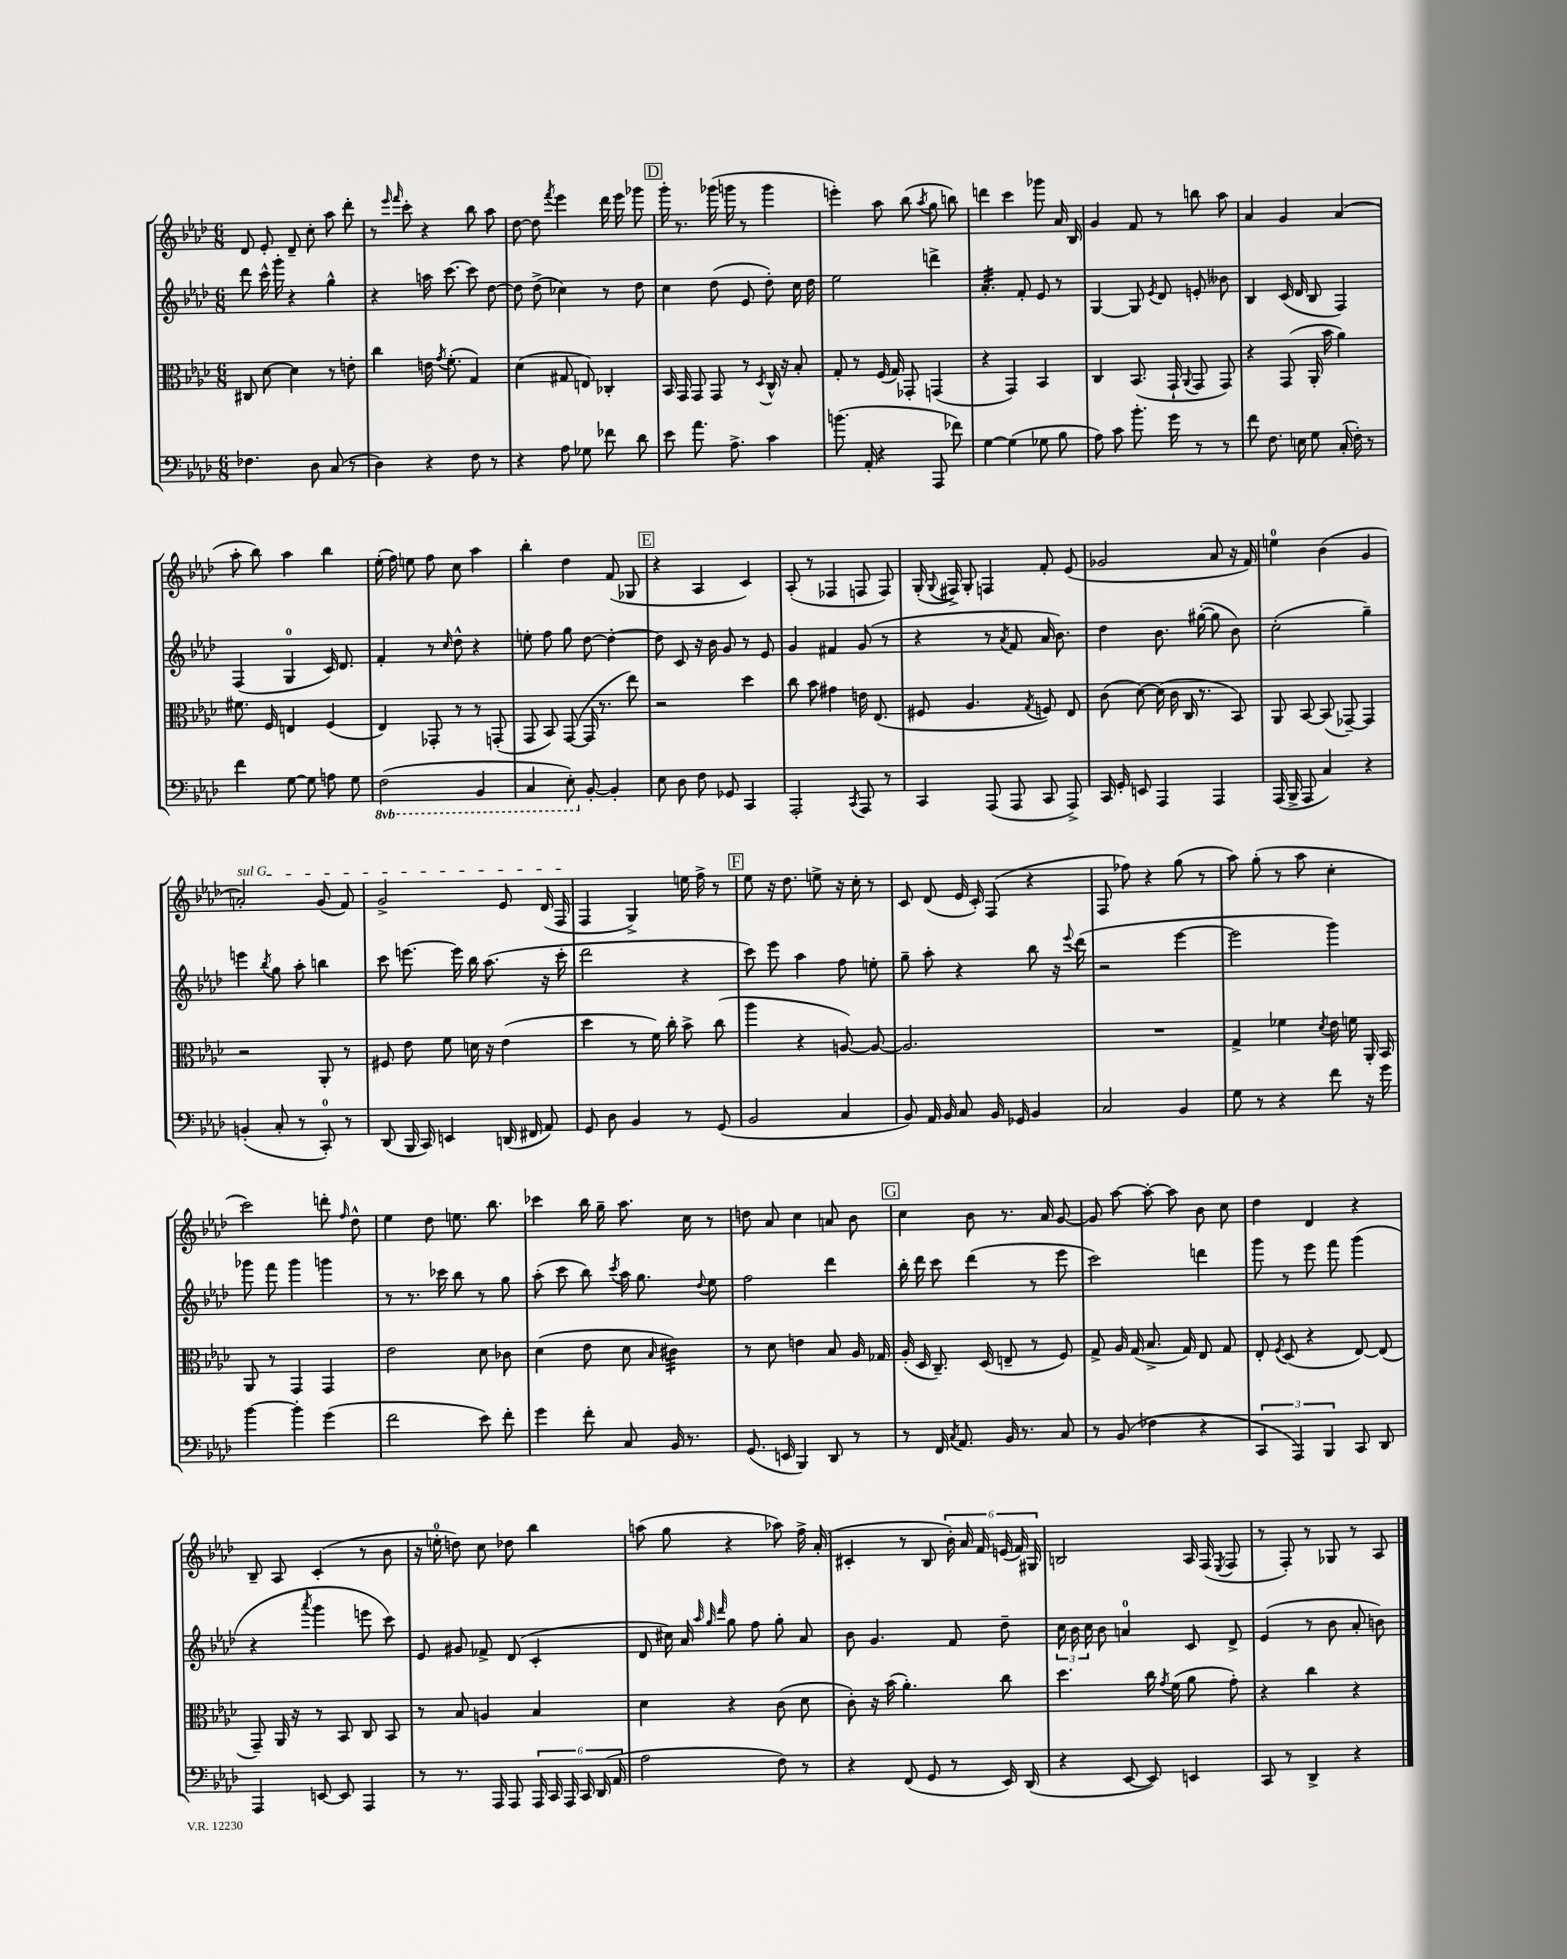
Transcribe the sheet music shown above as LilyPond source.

<<
\new StaffGroup <<
\new Staff = "s0" {
    \clef treble \key aes \major \numericTimeSignature \time 6/8
    \autoBeamOff des'8 ees'8-. des'8-- c''8-. aes''8 des'''8-. |
    r8 \grace { ees'''16 f'''16 } c'''8-. r4 bes''8 aes''8 |
    des''8~ des''8 \acciaccatura { f'''8 } ees'''4 des'''16 ees'''16 ges'''8 |
    \mark \markup { \box "D" } g'''16-. r8. ges'''16( g'''16 r8 g'''4 |
    e'''4-.) aes''8 bes''8( \acciaccatura { aes''8 } g''8 b''8) |
    d'''4 c'''4 ges'''8 aes'16 bes16 |
    g'4 f'8 r8 b''8 aes''8 |
    aes'4 g'4 aes'4( |
    aes''8-. bes''8) aes''4 bes''4 |
    ees''16-.( f''16) e''8 f''8 c''8 aes''4 |
    bes''4-. des''4 f'8( ges8 |
    \mark \markup { \box "E" } r4 aes4 c'4) |
    aes8-.( r8 fes4 f8 f8) |
    g16-.( \appoggiatura { g8 } fis16->) g8-. f4 f'8-. ees'8( |
    ges'2 aes'8 r16 f'16) |
    e''4-0 bes'4( g'4 |
    \once \override TextSpanner.bound-details.left.text = \markup { \italic "sul G" } a'2-.\startTextSpan) g'8( f'8) |
    g'2-> ees'8 des'16( f16\stopTextSpan |
    f4 g4->) e''16 f''16-> r8 |
    \mark \markup { \box "F" } ees''8 r16 des''8. e''8-> r16 c''16-. r8 |
    c'8 des'8( ees'16 c'16-.) f8( r4 |
    f8 fes''8) r4 g''8( r8 |
    aes''8) g''8-.( r8 aes''8 c''4-. |
    c'''2) d'''8-. \grace { f''16 } des''8-^ |
    ees''4 des''8 e''8. bes''8. |
    ces'''4 bes''16 g''16-- aes''8. c''16 r8 |
    d''8 aes'8 c''4 a'8 bes'8 |
    \mark \markup { \box "G" } c''4 bes'8 r8. aes'16 g'8~ |
    g'8 aes''8~ aes''8~-. aes''8 bes'8 c''8 |
    des''4 des'4 r4 |
    bes8-- aes8 c'4-.( r8 bes'8 |
    r16 e''16-0-. d''8) c''8 des''8 bes''4 |
    a''8( g''8 r4 aes''8) f''16-> aes'16-.( |
    cis'4-. r8 bes8 \tuplet 6/4 { bes'16-.) aes'16 f'16 e'16( f'16) gis16 } |
    b2 aes16 f16( \acciaccatura { ees8 } f8 |
    r8 f8-.) r8 ges8 r8 aes8 \bar "|." |
}
\new Staff = "s1" {
    \clef treble \key aes \major \numericTimeSignature \time 6/8
    \autoBeamOff des'''8 c'''16-^ g'''16-. r4 g''4-^ |
    r4 a''16 c'''8.~ c'''8 des''8~ |
    des''8 des''8->( ces''4) r8 des''8 |
    \mark \markup { \box "D" } c''4 des''8( ees'8 des''8-.) c''16 des''16 |
    ees''2 d'''4-> |
    aes'4.:32-. f'8-. ees'8 r8 |
    g4~ g8 \acciaccatura { ees'8 } des'8 e'8-. beses'8 |
    bes4 c'16( des'16 bes8 f4) |
    f4( g4-0 c'16) des'8. |
    f'4-. r8 \grace { c''16 } des''8-^ r4 |
    e''8-. f''8 g''8 des''8~ des''4~-. |
    \mark \markup { \box "E" } des''8 c'8 r16 bes'16 g'8 r8 ees'8 |
    g'4 fis'4 g'8( r8 |
    r4 r8 \acciaccatura { aes'8 } f'8 aes'16 bes'8.) |
    des''4 bes'8. gis''16~-.( gis''8 bes'8) |
    c''2-.( g''4--) |
    e'''4 \acciaccatura { bes''8 } g''8 aes''8-. b''4 |
    c'''8 e'''8.~ e'''16 bes''16 aes''8.( r16 c'''16-. |
    des'''2 r4 |
    \mark \markup { \box "F" } c'''8) ees'''8 aes''4 f''8 e''8-. |
    g''8-- aes''8-. r4 bes''8 r16 \appoggiatura { ees'''8 } des'''16( |
    r2 ees'''4~ |
    ees'''2 g'''4) |
    ges'''8 f'''8 ges'''4 g'''4 |
    r8 r8. ces'''16 bes''8 r8 g''8 |
    aes''8-.( c'''8 bes''8) \acciaccatura { c'''8 } aes''16 g''8. \appoggiatura { des''8 } ees''8 |
    f''2 des'''4 |
    \mark \markup { \box "G" } bes''16-. des'''16 c'''8 des'''4( r8 ees'''8 |
    c'''2) d'''4 |
    g'''8 r8 ees'''8 f'''8 g'''4( |
    r4 \acciaccatura { aes'''8 } g'''4 e'''8 c'''8) |
    ees'8 gis'8 fes'8-> des'8( c'4-. |
    des'8 cis''16) aes'16 \grace { aes''32 g''32 des'''32 } g''8 f''8 g''8-. aes'8 |
    bes'8 g'4. f'8 des''8-- |
    \tuplet 3/2 { c''16 bes'16 c''16 } bes'8 a'4-0 c'8 des'8-> |
    ees'4( r8 bes'8 aes'8-. b'8) \bar "|." |
}
\new Staff = "s2" {
    \clef alto \key aes \major \numericTimeSignature \time 6/8
    \autoBeamOff cis8 des'8~ des'4 r8 e'8-. |
    c''4 e'16 \acciaccatura { g'8 } f'8.-.( g4) |
    des'4( gis8 e8) ces4-. |
    \mark \markup { \box "D" } bes,16 g,16 g,8 g,8 r8 \acciaccatura { des8 } c16-^ r16 bes8-. |
    g8-. r8 f16( g16) ges,8-. g,4( |
    r4 g,4) bes,4 |
    c4 bes,8.( g,16-! \appoggiatura { aes,8 } g,8 g,8) |
    r4 g,8( aes,16-. bes'16 aes'4) |
    fis'8. f16 e4 f4( |
    ees4) ges,8-. r8 r8 g,8-.( |
    g,8 bes,8) g,8~( g,16 r8. ees''8) |
    \mark \markup { \box "E" } r2 des''4 |
    c''8 bes'8 gis'4 e'16 ees8.( |
    fis8 aes4. \acciaccatura { g8 } f8) ees8 |
    c'8( des'8~) des'16( c'16 c16 r8. bes,8) |
    aes,8 bes,8~ bes,8( ges,8~--) ges,4 |
    r2 aes,8-. r8 |
    fis8 ees'8 f'8 d'16 r16 ees'4( |
    des''4 r8 f'16) c''16-. bes'8-> c''8( |
    \mark \markup { \box "F" } aes''4 r4 a8~) a8~ |
    a2. |
    R2. |
    g4-> fes'4 \acciaccatura { des'8 } ees'16 f'16 aes,16-. bes,16 |
    aes,8 r8 g,4 g,4 |
    ees'2 des'8 ces'8 |
    des'4( ees'8 des'8 \grace { bes16 } cis'4:32) |
    r8 des'8 e'4 bes8 aes16 ges16 |
    \mark \markup { \box "G" } aes16-.( des16 c8.--) des16( e8-- r8 f8) |
    g8-> aes16 g16( bes8.-> g16) ees8 g8 |
    ees8-. \acciaccatura { f8 } des8( r4 ees8~) ees8( |
    g,8--) aes,16 r16 r8 bes,8 c8 bes,8 |
    r8 bes8 a4 bes4 |
    des'4 r4 c'8( des'8 |
    c'8-.) r16 bes'16( aes'4.-.) c''8 |
    des''4. c''16 \acciaccatura { g'8 } f'16( aes'8 g'8-.) |
    r4 c''4 r4 \bar "|." |
}
\new Staff = "s3" {
    \clef bass \key aes \major \numericTimeSignature \time 6/8 \set Staff.ottavationMarkups = #ottavation-simple-ordinals
    \autoBeamOff fes4. des8 c8( r8 |
    des4) r4 f8 r8 |
    r4 aes8 ges8 fes'8 des'8 |
    \mark \markup { \box "D" } ees'8 aes'8. aes8.-> c'4 |
    b'8.( aes,16-. r4 aes,,8 fes'8) |
    g4~ g4( ges8 bes8 |
    aes8) c'8 bes'8.-. g'16 r8 r8 |
    f'8 f8. e16 g8 c16-.( f16-.) r8 |
    f'4 g8~ g8 a8 g8 |
    \ottava #-1 f,2( bes,,4 |
    c,4 ees,8-.) \ottava #0 bes,8~-. bes,4-. |
    \mark \markup { \box "E" } ees8 des8 f8 ges,8 c,4 |
    aes,,2-. \acciaccatura { c,8 } aes,,8 r8 |
    c,4 aes,,8( aes,,8 c,8 aes,,8->) |
    c,16 g,16-. e,8 aes,,4 aes,,4 |
    aes,,16( bes,,16-> aes,,8 c4) r4 |
    b,4-.( c8-. r8 c,8-0-.) r8 |
    des,8( bes,,16 c,16) e,4 d,16( fis,16 aes,8) |
    g,8 des8 bes,4 r8 g,8( |
    \mark \markup { \box "F" } bes,2 c4 |
    bes,8) aes,16 bes,16 c8 bes,16 ges,16 bes,4 |
    c2 bes,4 |
    g8 r8 r4 f'8 r16 g'16 |
    bes'4~ bes'4-. g'4( |
    f'2 ees'8) f'8-. |
    g'4 f'8-. c8 bes,16 r8. |
    g,8.( e,16 bes,,4) des,8 r8 |
    \mark \markup { \box "G" } r8 f,16 \acciaccatura { c8 } aes,8. bes,16 r8. c8 |
    r8 bes,8( fes4 r4 |
    \tuplet 3/2 { c,4 aes,,4) bes,,4 } c,8 des,8 |
    aes,,4 e,8~ e,8 aes,,4 |
    r8 r8. aes,,16 aes,,8 \tuplet 6/4 { aes,,16 c,16 aes,,16 c,16 des,16( aes,16 } |
    aes2 f8) r8 |
    r4 f,8( g,8 r8 ees,16) des,16( |
    r4 ees,8~ ees,8) e,4 |
    c,8 r8 des,4-> r4 \bar "|." |
}
>>
>>
\layout { \context { \Score \remove "Bar_number_engraver" } }
